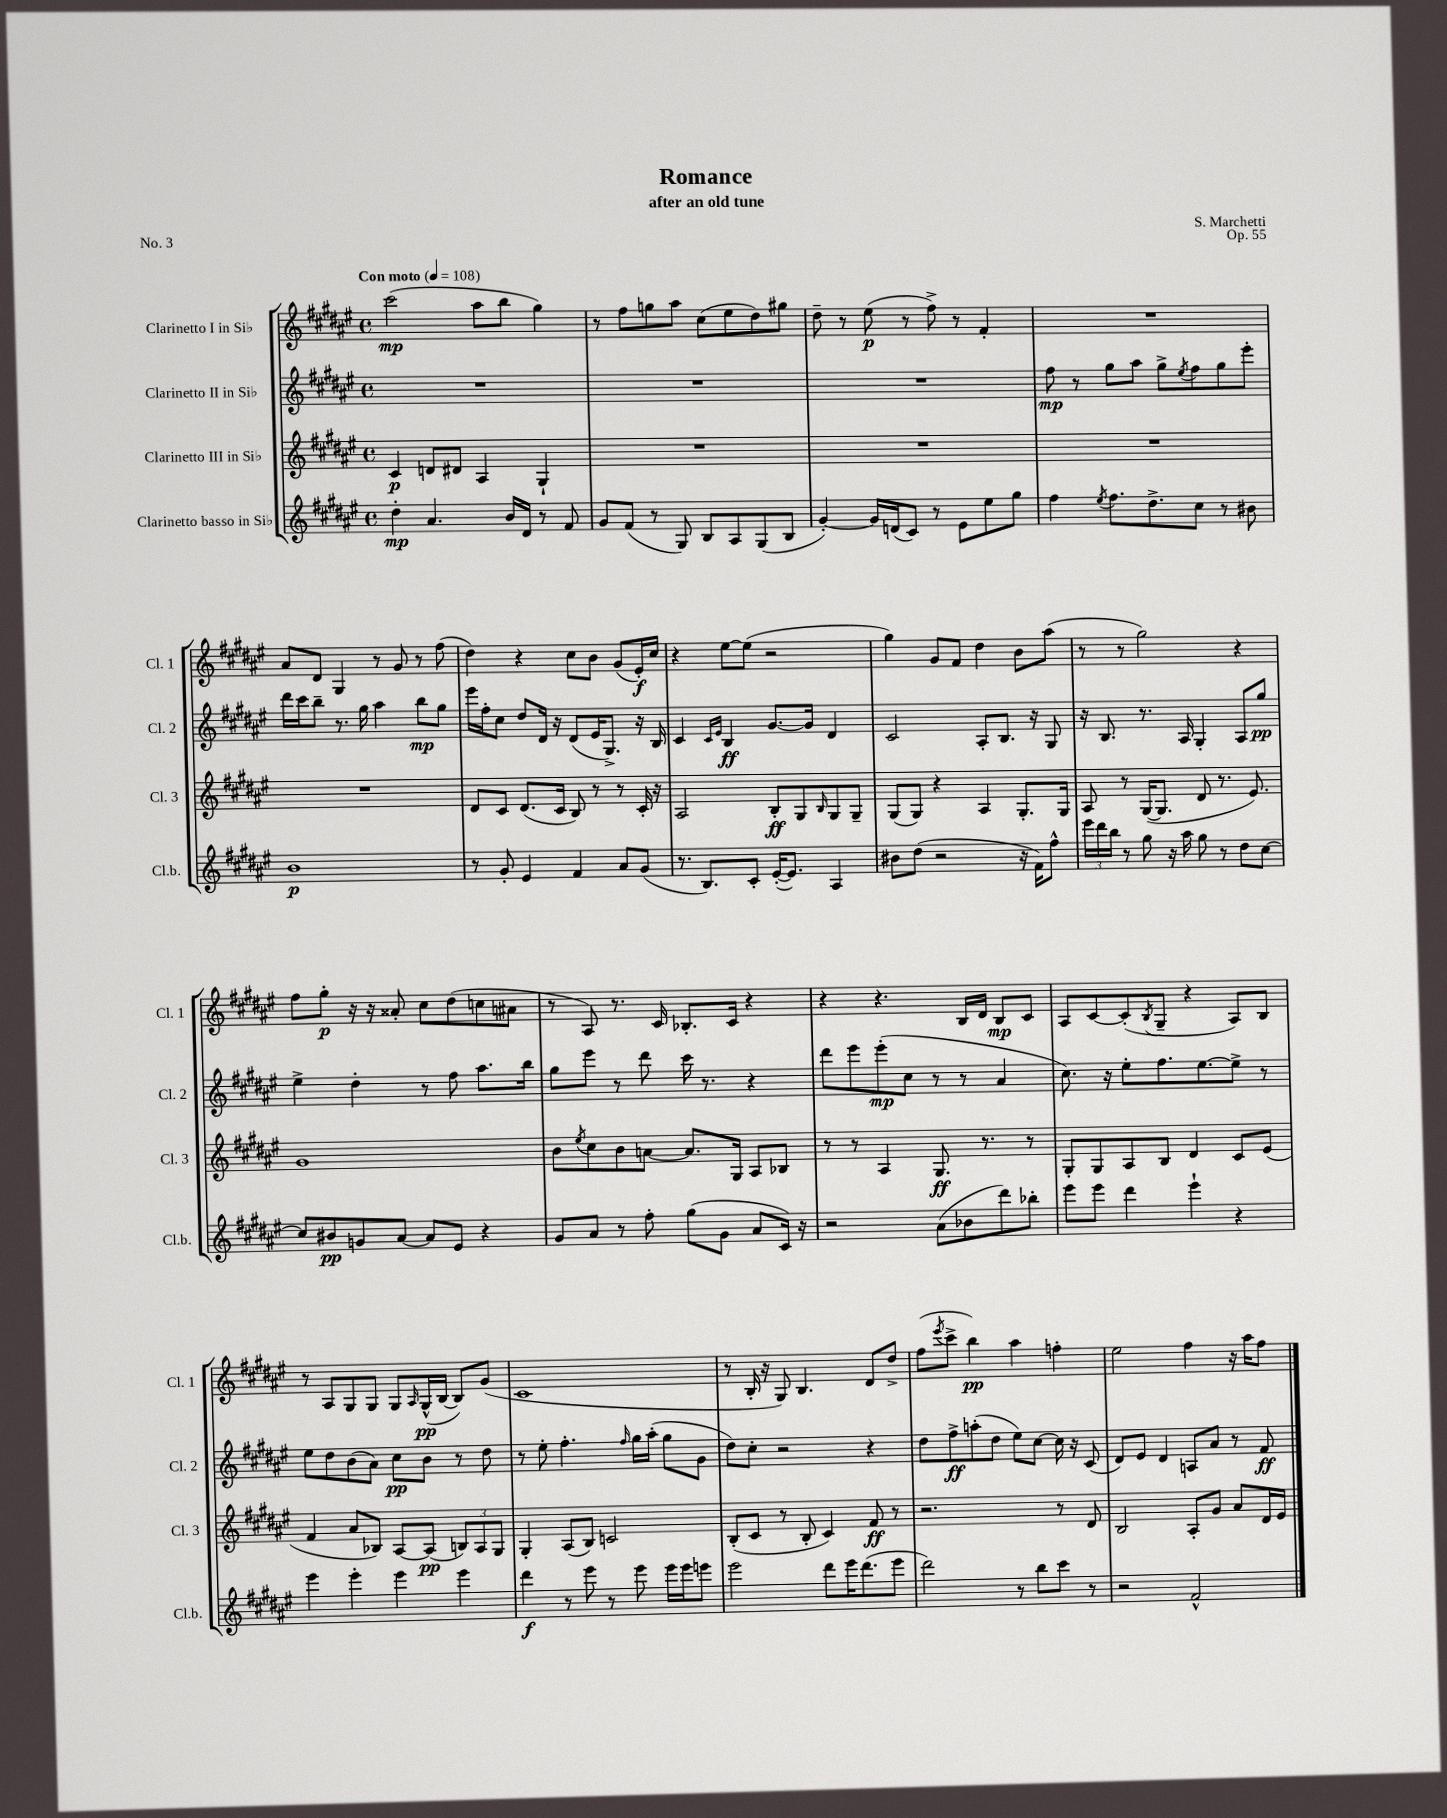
\header { title = "Romance" composer = "S. Marchetti" subtitle = "after an old tune" opus = "Op. 55" piece = "No. 3" }
<<
\new StaffGroup <<
\new Staff = "s0" \with { instrumentName = "Clarinetto I in Sib" shortInstrumentName = "Cl. 1" } {
    \clef treble \key fis \major \defaultTimeSignature \time 4/4 \tempo "Con moto" 4 = 108
    cis'''2\mp( ais''8 b''8 gis''4) |
    r8 fis''8 g''8 ais''8 cis''8( eis''8 dis''8) gis''8 |
    dis''8-- r8 eis''8\p( r8 fis''8->) r8 fis'4-. |
    R1 |
    ais'8 dis'8 gis4 r8 gis'8 r8 fis''8( |
    dis''4) r4 cis''8 b'8 gis'8( eis'16-.\f) cis''16 |
    r4 eis''8~ eis''8( r2 |
    gis''4) gis'8 fis'8 dis''4 b'8 ais''8( |
    r8 r8 gis''2) r4 |
    fis''8 gis''8-.\p r16 r16 aisis'8-. cis''8 dis''8( c''8 ais'8 |
    r8 ais8) r8. cis'16 bes8.-. cis'16 r4 |
    r4 r4. b16 dis'16 b8\mp cis'8 |
    ais8 cis'8~ cis'8-.( \acciaccatura { b8 } gis8-- r4 ais8) b8 |
    r8 ais8 gis8 gis8 gis8 \grace { ais16 } gis16-^\pp( b16~ b8) gis'8( |
    cis'1 |
    r8 b16-. r16 gis8) b4. dis'8 dis''8-> |
    fis''8( \acciaccatura { eis'''8 } cis'''8-> b''4\pp) ais''4 f''4-. |
    eis''2 fis''4 r16 ais''16 fis''8 \bar "|." |
}
\new Staff = "s1" \with { instrumentName = "Clarinetto II in Sib" shortInstrumentName = "Cl. 2" } {
    \clef treble \key fis \major \defaultTimeSignature \time 4/4
    R1 |
    R1 |
    R1 |
    fis''8\mp r8 gis''8 ais''8 gis''8-> \acciaccatura { eis''8 } fis''8 gis''8 eis'''8-. |
    dis'''16 cis'''16 b''8-- r8. gis''16 ais''4 b''8\mp gis''8 |
    eis'''16 fis''16-. cis''8 dis''8 dis'16 r16 dis'8( eis'16 gis8.->) r16 b16 |
    cis'4 \grace { cis'16 eis'16 } b4\ff gis'8.~ gis'16 dis'4 |
    cis'2 ais8-. b8. r16 gis8 |
    r16 b8. r8. ais16 gis4-. ais8 gis''8\pp |
    eis''4-> dis''4-. r8 fis''8 ais''8. b''16 |
    gis''8 eis'''8 r8 dis'''8 cis'''16 r8. r4 |
    dis'''8 eis'''8 eis'''8-.\mp( cis''8 r8 r8 ais'4 |
    cis''8.) r16 eis''8-. fis''8. eis''8.~ eis''8-> r8 |
    eis''8 dis''8 b'8( ais'8) cis''8\pp b'8 r8 dis''8 |
    r8 eis''8-. fis''4.-. \grace { fis''16 } gis''16 ais''16-.( gis''8 gis'8 |
    dis''8) cis''8-. r2 r4 |
    dis''8 fis''8->\ff a''8-.( dis''8 eis''8) cis''8~ cis''16 r16 cis'8( |
    dis'8) eis'8 dis'4 a8 ais'8 r8 fis'8\ff \bar "|." |
}
\new Staff = "s2" \with { instrumentName = "Clarinetto III in Sib" shortInstrumentName = "Cl. 3" } {
    \clef treble \key fis \major \defaultTimeSignature \time 4/4
    cis'4\p d'8 dis'8 ais4 gis4-! |
    R1 |
    R1 |
    R1 |
    R1 |
    dis'8 cis'8 dis'8.( cis'16 b8) r8 r8 cis'16-. r16 |
    ais2 b8-.\ff gis8 \grace { b16 } gis8 gis8-- |
    gis8( gis8) r4 ais4 gis8.-. gis16 |
    ais8 r8 gis16~( gis8. dis'8 r8. eis'8.) |
    gis'1 |
    b'8 \acciaccatura { eis''8 } cis''8 b'8 a'8~ a'8. gis16 ais8 bes8 |
    r8 r8 ais4 gis8.\ff r8. r8 |
    gis8-. gis8 ais8 b8 dis'4 cis'8 eis'8( |
    fis'4 ais'8 bes8) ais8~ ais8\pp( \tuplet 3/2 { b8) ais8 gis8 } |
    gis4-. ais8( b8) c'2 |
    b8-.( cis'8 r8 b8-. cis'4) fis'8\ff r8 |
    r2. r8 dis'8 |
    b2 ais8-. gis'8 ais'8 dis'16 eis'16 \bar "|." |
}
\new Staff = "s3" \with { instrumentName = "Clarinetto basso in Sib" shortInstrumentName = "Cl.b." } {
    \clef treble \key fis \major \defaultTimeSignature \time 4/4
    dis''4-.\mp ais'4. b'16 dis'16 r8 fis'8 |
    gis'8 fis'8( r8 gis8) b8 ais8 gis8( b8 |
    gis'4~-.) gis'16 d'16( cis'8) r8 eis'8 eis''8 gis''8 |
    fis''4 \acciaccatura { eis''8 } fis''8. dis''8.-> cis''8 r8 bis'8 |
    b'1\p |
    r8 gis'8-. eis'4 fis'4 ais'8 gis'8( |
    r8. b8.) cis'8-. eis'16~-.( eis'8.) ais4 |
    bis'8 dis''8( r2 r16 fis'16) fis''8-^ |
    \tuplet 3/2 { eis'''16 dis'''16 b''16 } r8 gis''8 r16 ais''16 gis''8 r8 dis''8 cis''8~ |
    cis''8 bis'8\pp g'8 ais'8~ ais'8 eis'8 r4 |
    gis'8 ais'8 r8 fis''8-. gis''8( gis'8 ais'8 cis'16) r16 |
    r2 ais'8( bes'8 dis'''8) bes''8-. |
    eis'''8 eis'''8 dis'''4 eis'''4-! r4 |
    eis'''4 eis'''4-. eis'''4 eis'''4 |
    dis'''4\f r8 eis'''8 r8 eis'''8 eis'''16 eis'''16 e'''8 |
    eis'''2 dis'''8 eis'''16 dis'''8.( eis'''8 |
    dis'''2) r8 b''8 cis'''8 r8 |
    r2 fis'2-^ \bar "|." |
}
>>
>>
\layout { \context { \Score \remove "Bar_number_engraver" } }
